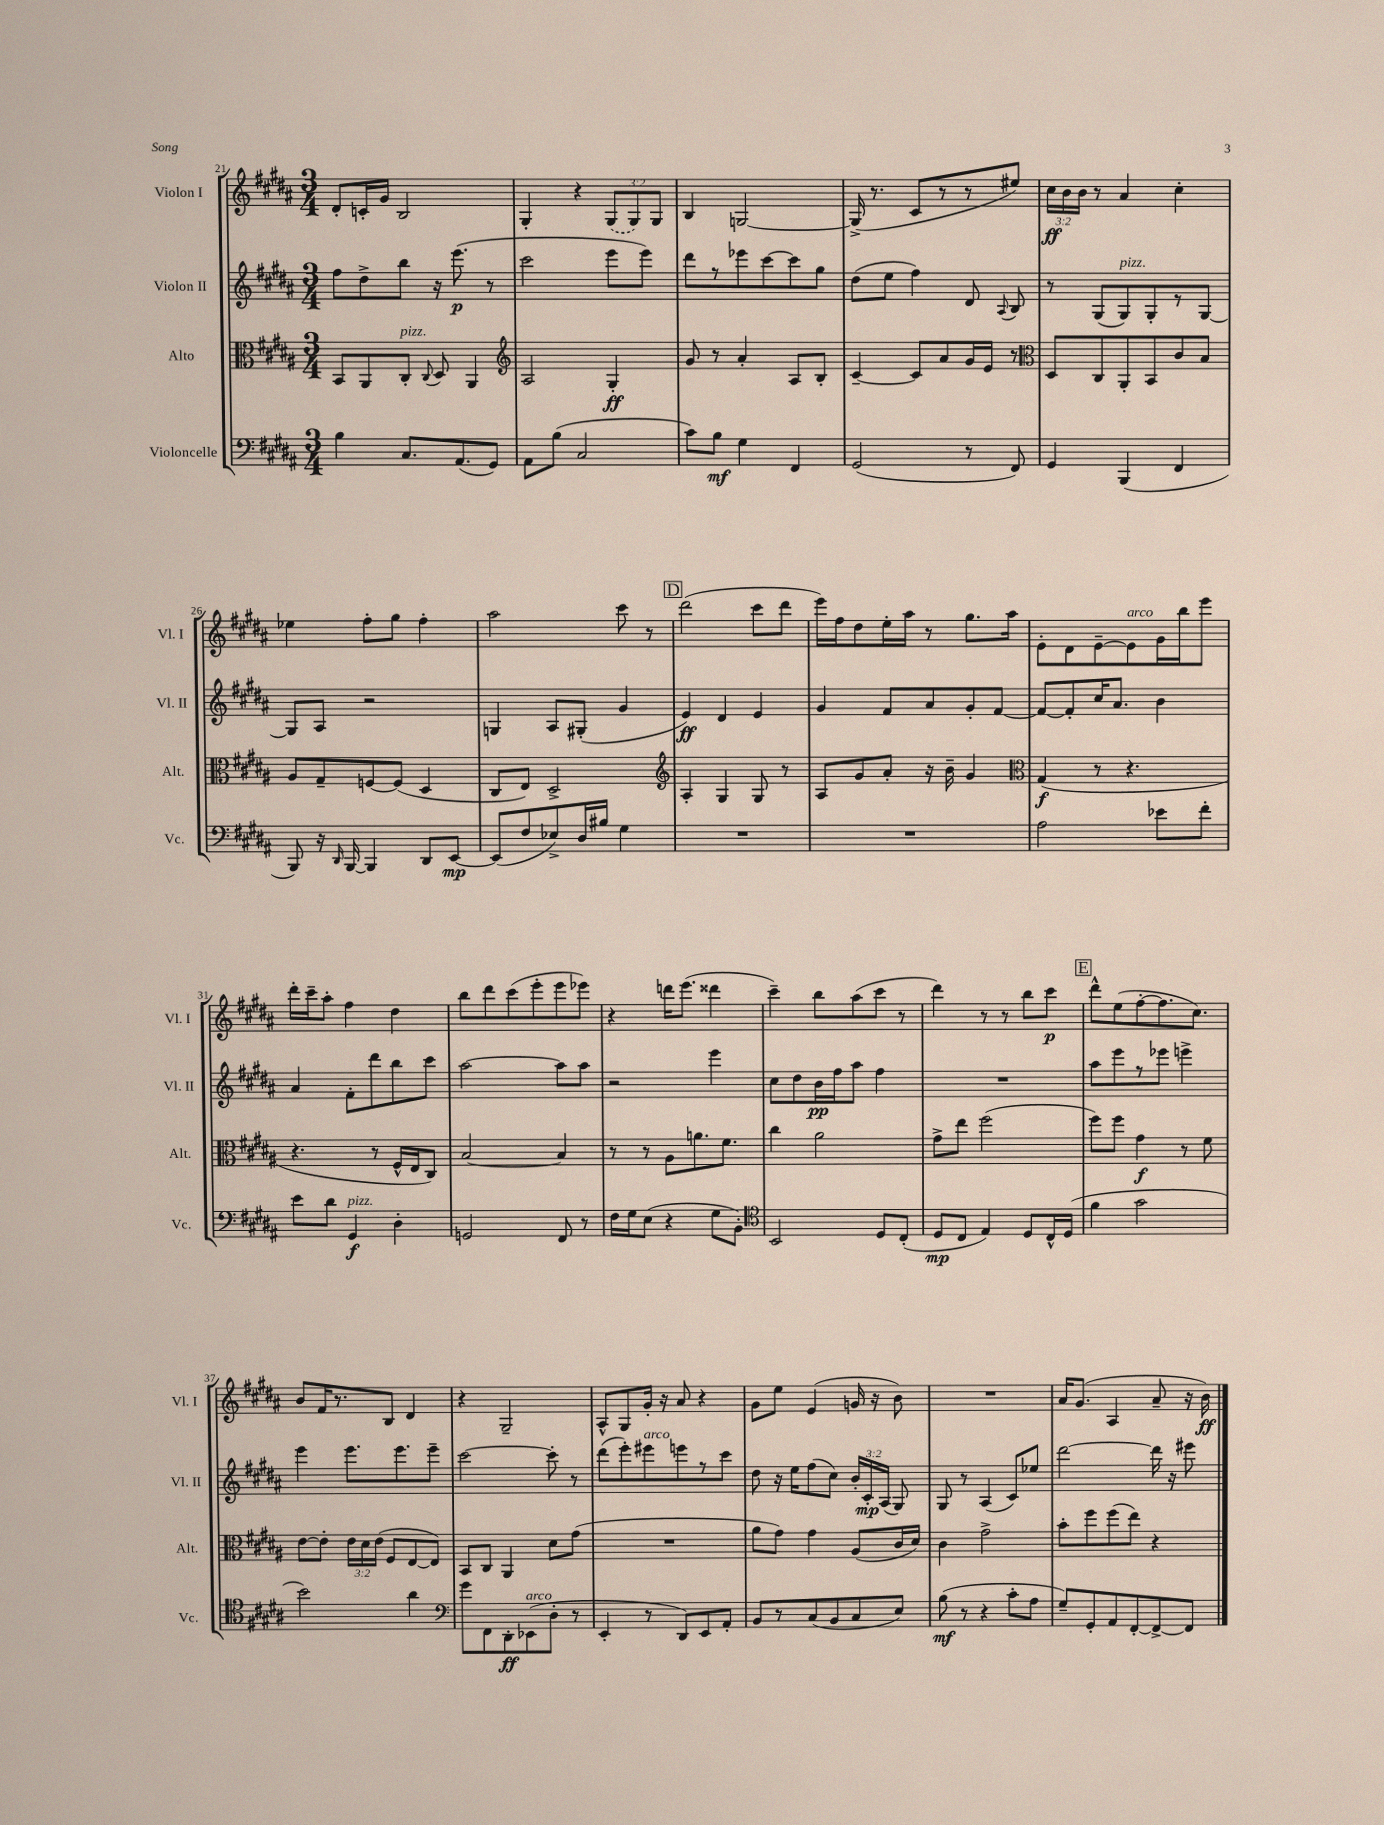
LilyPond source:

<<
\new StaffGroup <<
\new Staff = "s0" \with { instrumentName = "Violon I" shortInstrumentName = "Vl. I" } {
    \clef treble \key b \major \numericTimeSignature \time 3/4 \override Staff.TupletNumber.text = #tuplet-number::calc-fraction-text
    \autoBeamOff dis'8[-. c'16-. gis'16] b2 |
    gis4-. r4 \tuplet 3/2 { \once \slurDashed gis8[( gis8) gis8] } |
    b4 g2~ |
    g16->( r8. cis'8[ r8 r8 eis''8]) |
    \tuplet 3/2 { cis''16[\ff b'16 b'16] } r8 ais'4 cis''4-. |
    ees''4 fis''8[-. gis''8] fis''4-. |
    ais''2 cis'''8 r8 |
    \mark \markup { \box "D" } dis'''2( cis'''8[ dis'''8] |
    e'''16[) fis''16 dis''8 e''16-. ais''16] r8 gis''8.[ ais''16] |
    e'8[-. dis'8 e'8~-- e'8^\markup { \italic "arco" } gis'16 b''16 e'''8] |
    dis'''16[-. cis'''16-- ais''8]-. fis''4 dis''4 |
    b''8[ dis'''8 cis'''8( e'''8-. e'''8 ees'''8]) |
    r4 d'''16[ e'''8.]( disis'''4 |
    cis'''4--) b''8[ ais''8( cis'''8] r8 |
    dis'''4) r8 r8 b''8[ cis'''8]\p |
    \mark \markup { \box "E" } dis'''8[-^ e''8( fis''8~-. fis''8. cis''8.]) |
    b'8[ fis'16 r8. b8] dis'4 |
    r4 gis2-- |
    ais8[-^ gis8 gis'16]-. r16 ais'8 r4 |
    gis'8[ e''8] e'4( g'16 r16 b'8) |
    R2. |
    ais'16[ gis'8.]( ais4 ais'8-- r16 b'16\ff) \bar "|." |
}
\new Staff = "s1" \with { instrumentName = "Violon II" shortInstrumentName = "Vl. II" } {
    \clef treble \key b \major \numericTimeSignature \time 3/4 \override Staff.TupletNumber.text = #tuplet-number::calc-fraction-text
    \autoBeamOff fis''8[ dis''8-> b''8] r16 e'''8.\p( r8 |
    cis'''2 e'''8[ e'''8]) |
    dis'''8[ r8 ees'''8 cis'''8~ cis'''8 gis''8] |
    dis''8[( e''8] fis''4) dis'8 \appoggiatura { ais8 } b8 |
    r8 gis8[( gis8^\markup { \italic "pizz." }) gis8-. r8 gis8]~ |
    gis8[ ais8] r2 |
    g4 ais8[ gis8]-.( gis'4 |
    \mark \markup { \box "D" } e'4\ff) dis'4 e'4 |
    gis'4 fis'8[ ais'8 gis'8-. fis'8]~ |
    fis'8[~ fis'8-. cis''16 ais'8.] b'4 |
    ais'4 fis'8[-. dis'''8 b''8 cis'''8] |
    ais''2~ ais''8[ ais''8] |
    r2 e'''4 |
    cis''8[ dis''8 b'16\pp fis''16 ais''8] fis''4 |
    R2. |
    \mark \markup { \box "E" } ais''8[ e'''8 r8 ees'''8] e'''4-> |
    e'''4 e'''8.[ e'''8. e'''8]-- |
    cis'''2~ cis'''8-. r8 |
    dis'''8[( e'''8-.) eis'''8^\markup { \italic "arco" } e'''8 r8 cis'''8] |
    dis''8 r16 e''16[ fis''8( cis''8]) \tuplet 3/2 { b'16[-. cis'16-.\mp ais16]( } gis8) |
    gis8 r8 ais4( cis'8[) ees''8] |
    dis'''2~ dis'''16 r16 eis'''8 \bar "|." |
}
\new Staff = "s2" \with { instrumentName = "Alto" shortInstrumentName = "Alt." } {
    \clef alto \key b \major \numericTimeSignature \time 3/4 \override Staff.TupletNumber.text = #tuplet-number::calc-fraction-text
    \autoBeamOff b,8[ ais,8 cis8]-.^\markup { \italic "pizz." } \appoggiatura { cis8 } dis8 ais,4 |
    \clef treble ais2 gis4-.\ff |
    gis'8 r8 ais'4-. ais8[ b8]-. |
    cis'4~-- cis'8[ ais'8 gis'16 e'16] r8 |
    \clef alto dis8[ cis8 ais,8-. b,8 cis'8 b8] |
    ais8[ gis8-- f8~ f8]( dis4 |
    cis8[ e8]) dis2-> |
    \mark \markup { \box "D" } \clef treble ais4-. gis4 gis8 r8 |
    ais8[ gis'8 ais'8]-. r16 b'16-- gis'4 |
    \clef alto gis4\f( r8 r4. |
    r4. r8 fis16[-^ e16 cis8]) |
    b2~ b4 |
    r8 r8 ais8[ a'8. fis'8.] |
    cis''4 ais'2 |
    gis'8[-> e''8] fis''2( |
    \mark \markup { \box "E" } fis''8[) fis''8] gis'4\f r8 fis'8 |
    e'8[~ e'8]-. \tuplet 3/2 { e'16[ dis'16 e'16]( } fis8[ e8~ e8]) |
    b,8[ cis8] ais,4 dis'8[ gis'8]( |
    R2. |
    ais'8[ gis'8]) gis'4 ais8[( cis'16 dis'16]) |
    cis'4 gis'2-> |
    b'8[-. fis''8 fis''8( e''8]) r4 \bar "|." |
}
\new Staff = "s3" \with { instrumentName = "Violoncelle" shortInstrumentName = "Vc." } {
    \clef bass \key b \major \numericTimeSignature \time 3/4
    \autoBeamOff b4 cis8.[ ais,8.( gis,8]) |
    ais,8[ b8]( cis2 |
    cis'8[) b8]\mf gis4 fis,4 |
    gis,2( r8 fis,8) |
    gis,4 b,,4( fis,4 |
    b,,8) r16 \grace { dis,16 } b,,16~ b,,4 dis,8[ e,8]~\mp |
    e,8[( fis8 ees8->) dis16 bis16] gis4 |
    \mark \markup { \box "D" } R2. |
    R2. |
    ais2 ees'8[ fis'8]-. |
    e'8[ dis'8] gis,4\f^\markup { \italic "pizz." } dis4-. |
    g,2 fis,8 r8 |
    fis16[ gis16 e8]( r4 gis8[ b,8]-.) |
    \clef tenor b,2 dis8[ cis8]-.( |
    dis8[\mp cis8] e4) dis8[ cis16-^ dis16]( |
    \mark \markup { \box "E" } fis'4 gis'2 |
    b'2) ais'4 |
    \clef bass gis'8[ fis,8 dis,8-.\ff ees,8^\markup { \italic "arco" }( dis8]-. r8 |
    e,4-. r8 dis,8[) e,8 ais,8]-. |
    b,8[ r8 cis8( b,8 cis8 e8]) |
    b8\mf( r8 r4 cis'8[-. ais8] |
    gis8[--) gis,8-. ais,8 fis,8~-. fis,8~-> fis,8] \bar "|." |
}
>>
>>
\layout { \context { \Score currentBarNumber = #21 } }
